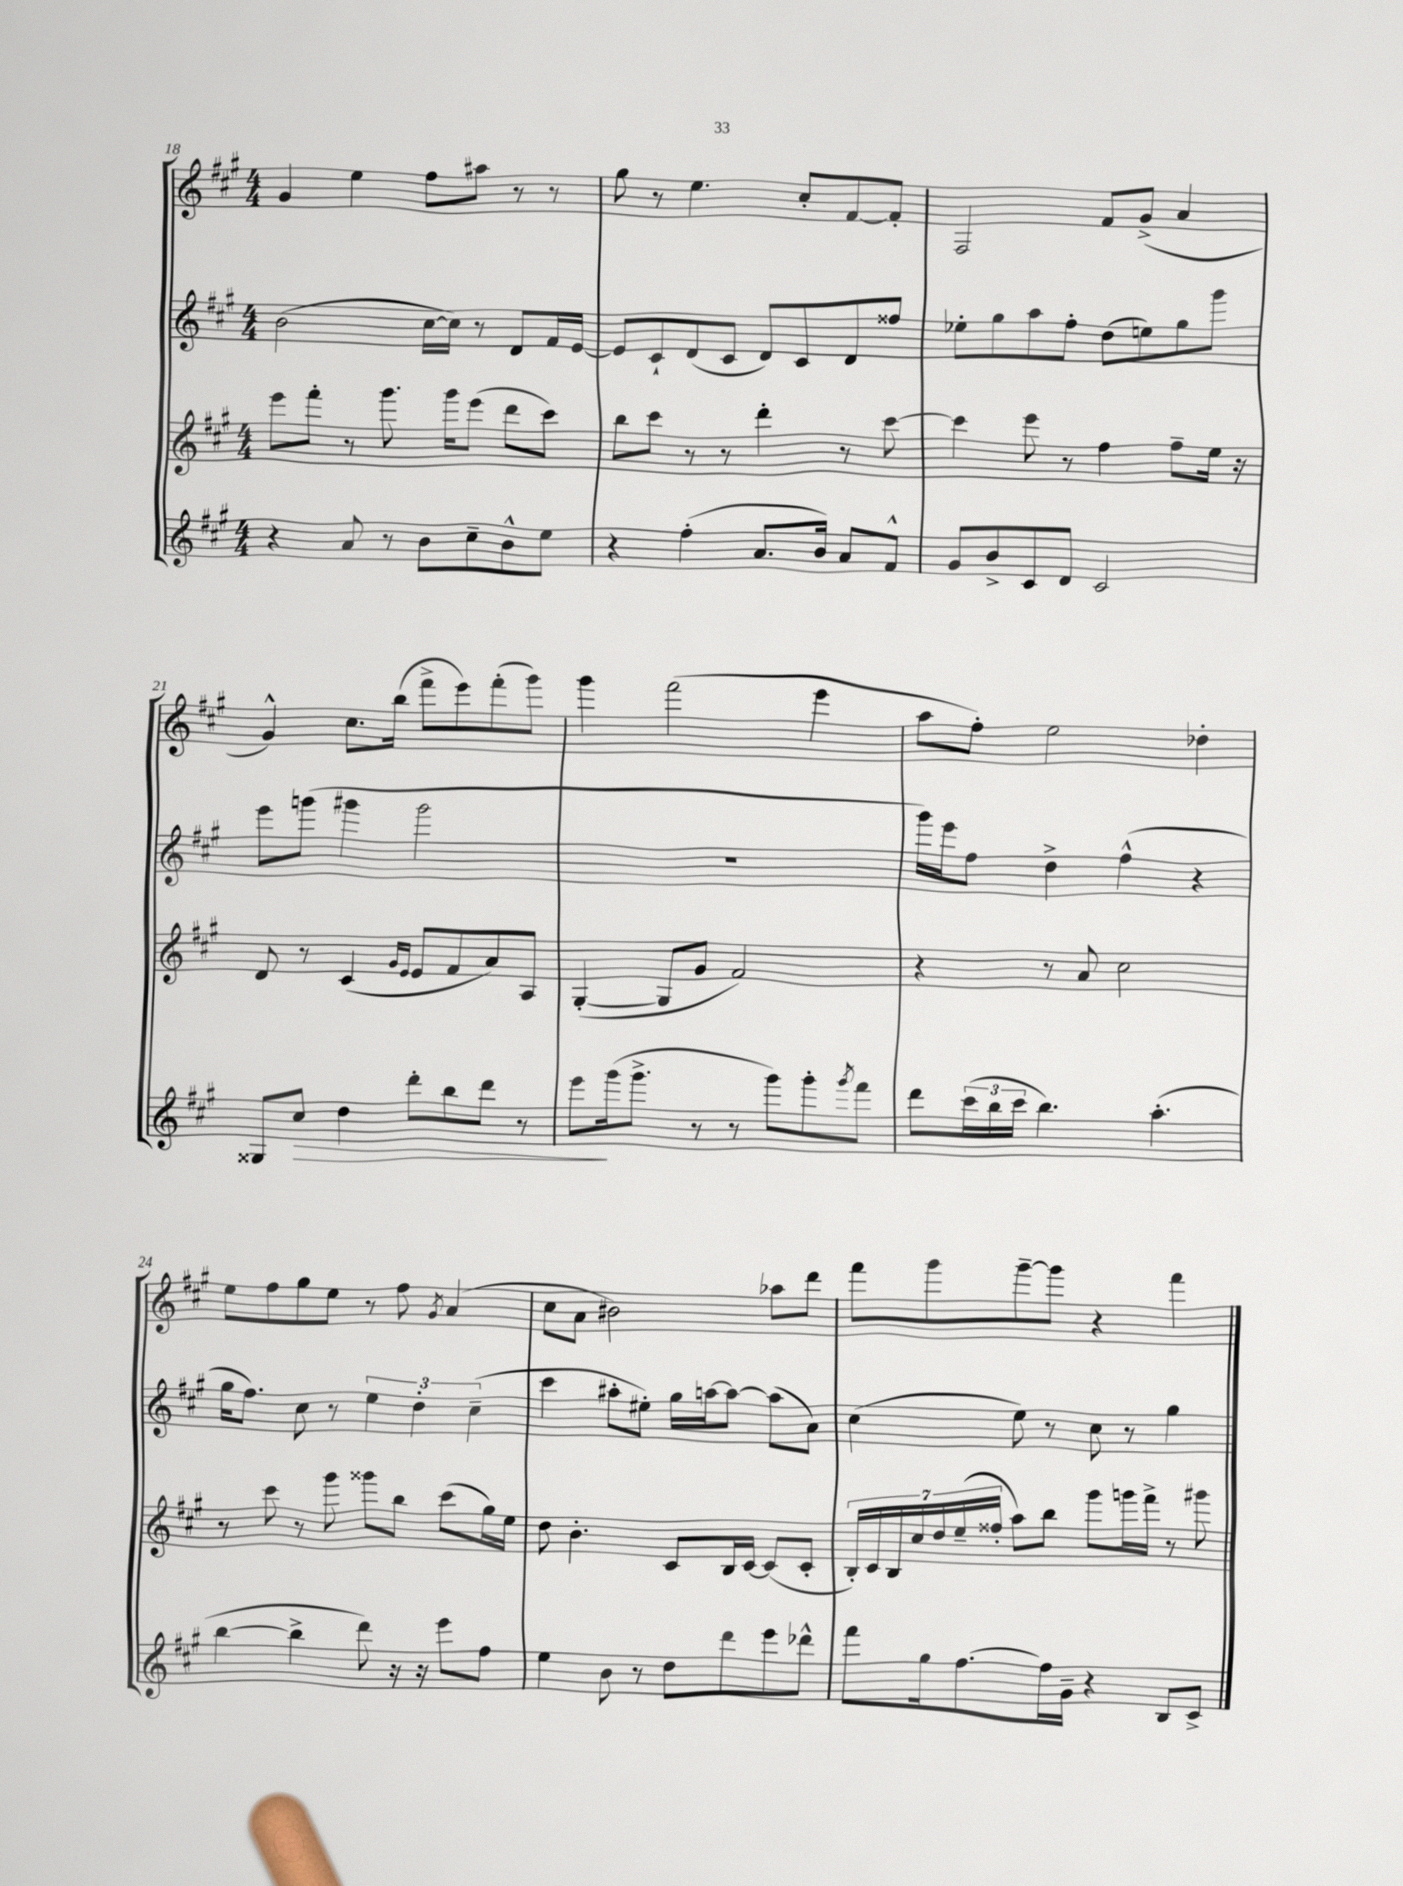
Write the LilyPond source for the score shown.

<<
\new StaffGroup <<
\new Staff = "s0" {
    \clef treble \key a \major \numericTimeSignature \time 4/4
    gis'4 e''4 fis''8 ais''8 r8 r8 |
    gis''8 r8 e''4. cis''8-. fis'8~ fis'8-. |
    fis2 fis'8 gis'8->( a'4 |
    gis'4-^) cis''8. b''16( fis'''8-> e'''8) fis'''8-.( gis'''8) |
    gis'''4 fis'''2( e'''4 |
    a''8 fis''8-.) e''2 des''4-. |
    e''8 fis''8 gis''8 e''8 r8 fis''8 \acciaccatura { gis'8 } a'4( |
    cis''8 a'8 bis'2) aes''8 d'''8 |
    fis'''8 gis'''8 gis'''8~-- gis'''8 r4 fis'''4 \bar "|." |
}
\new Staff = "s1" {
    \clef treble \key a \major \numericTimeSignature \time 4/4
    b'2( cis''16~ cis''16) r8 d'8 fis'16 e'16~ |
    e'8 cis'8-! d'8( cis'8 d'8) cis'8 d'8 fisis''8 |
    ees''8-. gis''8 a''8 fis''8-. d''8( e''8) gis''8 gis'''8 |
    e'''8 g'''8( gis'''4 gis'''2 |
    R1 |
    gis'''16) e'''16 fis''8 d''4-> fis''4-^( r4 |
    gis''16 fis''8.) cis''8 r8 \tuplet 3/2 { e''4 d''4-. cis''4--( } |
    cis'''4 ais''8-. eis''8-.) gis''16 a''16~ a''8~ a''8( a'8) |
    cis''4( e''8) r8 cis''8 r8 gis''4 \bar "|." |
}
\new Staff = "s2" {
    \clef treble \key a \major \numericTimeSignature \time 4/4
    e'''8 fis'''8-. r8 gis'''8. gis'''16 e'''8( d'''8 cis'''8) |
    b''8 cis'''8 r8 r8 d'''4-. r8 cis'''8~ |
    cis'''4 e'''8 r8 fis''4 fis''8-- e''16 r16 |
    d'8 r8 cis'4( \grace { gis'16 e'16 } e'8 fis'8 a'8) a8 |
    gis4~-.( gis8 gis'8 fis'2) |
    r4 r8 a'8 cis''2 |
    r8 cis'''8 r8 gis'''8 gisis'''8 b''8 cis'''8( gis''16) e''16 |
    d''8 b'4.-. cis'8 b16 cis'16~ cis'8( cis'8-. |
    \tuplet 7/4 { b16-.) cis'16 b16 cis''16 d''16 e''16--( fisis''16-. } a''8) b''8 gis'''8 g'''16 fis'''16-> r8 gis'''8 \bar "|." |
}
\new Staff = "s3" {
    \clef treble \key a \major \numericTimeSignature \time 4/4
    r4 a'8 r8 b'8 cis''8-- b'8-^ e''8 |
    r4 fis''4-.( a'8. b'16) a'8 fis'8-^ |
    gis'8 b'8-> cis'8 d'8 cis'2 |
    gisis8 cis''8\> d''4 d'''8-. b''8 d'''8 r8 |
    e'''8\! gis'''16( gis'''8.-> r8 r8 gis'''8) gis'''8-. \acciaccatura { gis'''8 } fis'''8 |
    d'''8 \tuplet 3/2 { cis'''16( b''16 cis'''16 } b''4.) a''4.-.( |
    b''4~ b''4-> d'''8) r16 r16 e'''8 fis''8 |
    e''4 b'8 r8 d''8 d'''8 e'''8 des'''8-^ |
    fis'''8 gis''16 fis''8.~ fis''16 gis'16-- r4 b8 cis'8-> \bar "|." |
}
>>
>>
\layout { \context { \Score currentBarNumber = #18 } }
